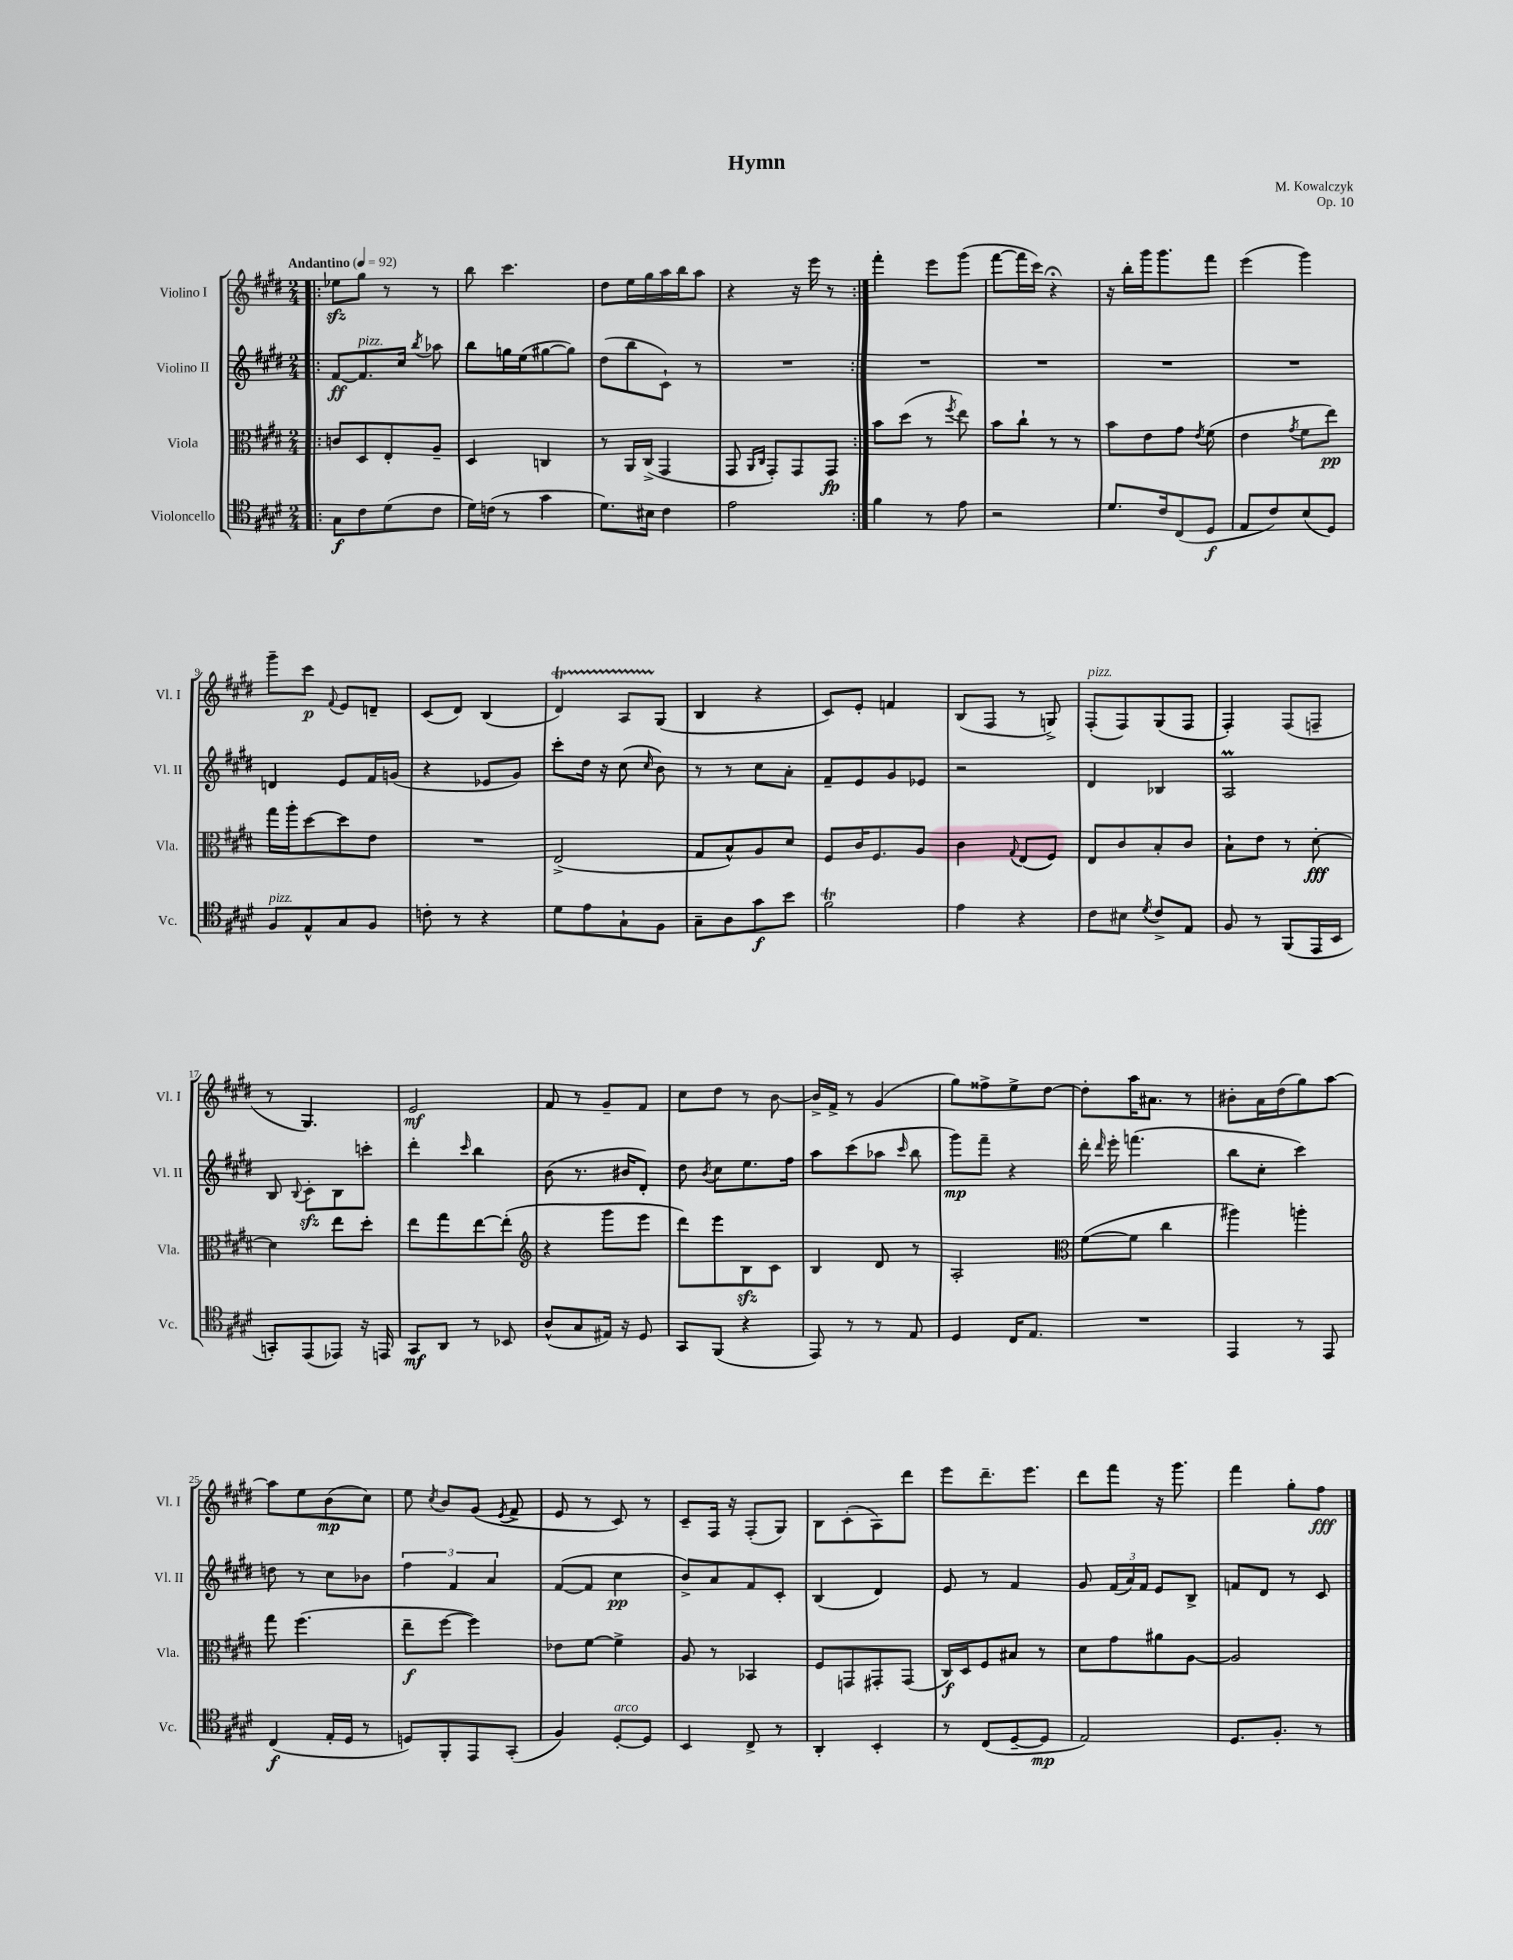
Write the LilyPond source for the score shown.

\header { title = "Hymn" composer = "M. Kowalczyk" opus = "Op. 10" }
<<
\new StaffGroup <<
\new Staff = "s0" \with { instrumentName = "Violino I" shortInstrumentName = "Vl. I" } {
    \clef treble \key e \major \numericTimeSignature \time 2/4 \tempo "Andantino" 4 = 92
    \autoBeamOff \repeat volta 2 { \bar ".|:" ees''8[\sfz gis''8] r8 r8 |
    b''8 cis'''4. |
    dis''8[ e''16 gis''16 a''16 b''16 a''8] |
    r4 r16 e'''16 r8 | }
    fis'''4-. e'''8[ gis'''8]( |
    fis'''8[~ fis'''16 cis'''16]) r4\fermata |
    r16 b''16[-. gis'''16 gis'''8. fis'''8] |
    e'''4( gis'''4) |
    gis'''8[-- cis'''8]\p \appoggiatura { fis'8 } e'8[ d'8]-- |
    cis'8[( dis'8]) b4( |
    dis'4\startTrillSpan) a8[ gis8]\stopTrillSpan( |
    b4 r4 |
    cis'8[) e'8]-. f'4 |
    b8[( fis8] r8 g8->) |
    fis8[-.^\markup { \italic "pizz." }( fis8) gis8( fis8] |
    fis4-.) fis8[( f8]-- |
    r8 gis4.) |
    e'2\mf |
    fis'8 r8 gis'8[-- fis'8] |
    cis''8[ dis''8] r8 b'8~ |
    b'16[-> fis'16]-> r8 gis'4( |
    gis''8[) fisis''8-> e''8-> dis''8]~ |
    dis''8[-. a''16 ais'8.] r8 |
    bis'8[-. a'16 dis''16( gis''8) a''8]~ |
    a''8[ e''8 b'8\mp( cis''8]) |
    e''8 \acciaccatura { cis''8 } b'8[ gis'8]( \acciaccatura { e'8 } fis'8-> |
    e'8 r8 cis'8) r8 |
    cis'8[-- fis16] r16 fis8[-.( gis8]) |
    b8[ cis'8-.( a8) dis'''8] |
    e'''8[ dis'''8.-- e'''8.] |
    dis'''8[ fis'''8] r16 gis'''8. |
    fis'''4 gis''8[-. fis''8]\fff \bar "|." |
}
\new Staff = "s1" \with { instrumentName = "Violino II" shortInstrumentName = "Vl. II" } {
    \clef treble \key e \major \numericTimeSignature \time 2/4
    \autoBeamOff \repeat volta 2 { \bar ".|:" fis'8[~\ff fis'8.^\markup { \italic "pizz." } cis''16] \acciaccatura { b''8 } aes''8 |
    b''8[ g''16 e''16( gis''8~ gis''8]) |
    dis''8[( b''8 cis'8]-!) r8 |
    R2 | }
    R2 |
    R2 |
    R2 |
    R2 |
    d'4 e'8[ fis'16 g'16]( |
    r4 ees'8[ gis'8]) |
    cis'''8[-. dis''16] r16 cis''8( \grace { cis''16 } b'8) |
    r8 r8 cis''8[ a'8]-. |
    fis'8[-- e'8 gis'8 ees'8] |
    r2 |
    dis'4 bes4 |
    a2\prall |
    b8 \appoggiatura { b8 } cis'8[-.\sfz b8 c'''8]-. |
    dis'''4-. \grace { cis'''16 } b''4 |
    b'8( r8. bis'16[ dis'8]-.) |
    dis''8 \acciaccatura { b'8 } cis''8[ e''8. fis''16] |
    a''8[ cis'''8( aes''8] \grace { cis'''16 } b''8 |
    gis'''8[\mp) fis'''8]-- r4 |
    dis'''16-. \grace { dis'''16 } e'''16-. f'''4.( |
    b''8[ cis''8]-. cis'''4) |
    d''8 r8 cis''8[ bes'8] |
    \tuplet 3/2 { fis''4 fis'4 a'4 } |
    fis'8[~( fis'8] cis''4\pp |
    b'8[->) a'8 fis'8 cis'8]-. |
    b4( dis'4) |
    e'8 r8 fis'4 |
    gis'8 \tuplet 3/2 { fis'16[( a'16) fis'16] } e'8[ b8]-> |
    f'8[ dis'8] r8 cis'8 \bar "|." |
}
\new Staff = "s2" \with { instrumentName = "Viola" shortInstrumentName = "Vla." } {
    \clef alto \key e \major \numericTimeSignature \time 2/4
    \autoBeamOff \repeat volta 2 { \bar ".|:" c'8[ dis8 e8-. a8]-- |
    dis4 c4 |
    r8 a,16[ cis16]->( gis,4 |
    gis,8 \grace { a,16[ cis16] } gis,8[-.) gis,8 gis,8]\fp | }
    b'8[ dis''8]( r8 \acciaccatura { fis''8 } e''8) |
    b'8[ cis''8]-! r8 r8 |
    b'8[ e'8 gis'8] \acciaccatura { e'8 } fis'8( |
    e'4 \acciaccatura { gis'8 } fis'8[ e''8]\pp) |
    gis''16[ a''16-. dis''8~ dis''8 e'8] |
    R2 |
    e2->( |
    gis8[ b8-^) a8 dis'8] |
    fis8[ cis'16 fis8. a8] |
    cis'4 \appoggiatura { gis8 } e8[( fis8]) |
    e8[ cis'8 b8-. cis'8] |
    b8[-! e'8] r8 dis'8~-.\fff |
    dis'4 e''8[ dis''8]-. |
    e''8[ gis''8 e''8~ e''8]-.( |
    \clef treble r4 gis'''8[ e'''8] |
    dis'''8[) e'''8 b8\sfz cis'8] |
    b4 dis'8 r8 |
    a2-. |
    \clef alto fis'8[~( fis'8] cis''4 |
    ais''4) a''4-. |
    gis''8 fis''4.( |
    e''8[--\f fis''8]~ fis''4) |
    ees'8[ fis'8]~ fis'4-> |
    a8 r8 bes,4 |
    fis8[ g,8 gis,8-. gis,8]( |
    cis16[\f) dis16 fis8 bis8] r8 |
    dis'8[ gis'8 ais'8 a8]~ |
    a2 \bar "|." |
}
\new Staff = "s3" \with { instrumentName = "Violoncello" shortInstrumentName = "Vc." } {
    \clef tenor \key e \major \numericTimeSignature \time 2/4
    \autoBeamOff \repeat volta 2 { \bar ".|:" gis8[\f cis'8 dis'8( cis'8] |
    dis'16[) c'16]( r8 gis'4 |
    dis'8.[) bis16] cis'4 |
    e'2 | }
    fis'4 r8 e'8 |
    r2 |
    dis'8.[ cis'16 cis8( dis8]\f |
    e8[ cis'8) b8( dis8]) |
    fis8[^\markup { \italic "pizz." } e8-^ gis8 fis8] |
    c'8-. r8 r4 |
    dis'8[ e'8 gis8-! fis8] |
    gis8[-- a8 gis'8\f b'8] |
    fis'2\trill |
    e'4 r4 |
    cis'8[ bis8] \acciaccatura { dis'8 } cis'8[-> e8] |
    fis8 r8 fis,8[( e,16 b,16] |
    g,8[-.) e,8( ees,8]) r16 e,16 |
    gis,8[\mf a,8] r8 bes,8 |
    a8[-^( gis8 eis16]) r16 dis8 |
    gis,8[ fis,8]( r4 |
    e,8) r8 r8 e8 |
    dis4 cis16[ e8.] |
    R2 |
    e,4 r8 e,8 |
    cis4\f( e16[-. dis16] r8 |
    d8[) fis,8-. e,8 gis,8]-.( |
    fis4) dis8[~-.^\markup { \italic "arco" } dis8] |
    b,4 cis8-> r8 |
    a,4-. b,4-. |
    r8 cis8[( dis8~-- dis8]\mp |
    e2) |
    dis8.[ fis8.]-. r8 \bar "|." |
}
>>
>>
